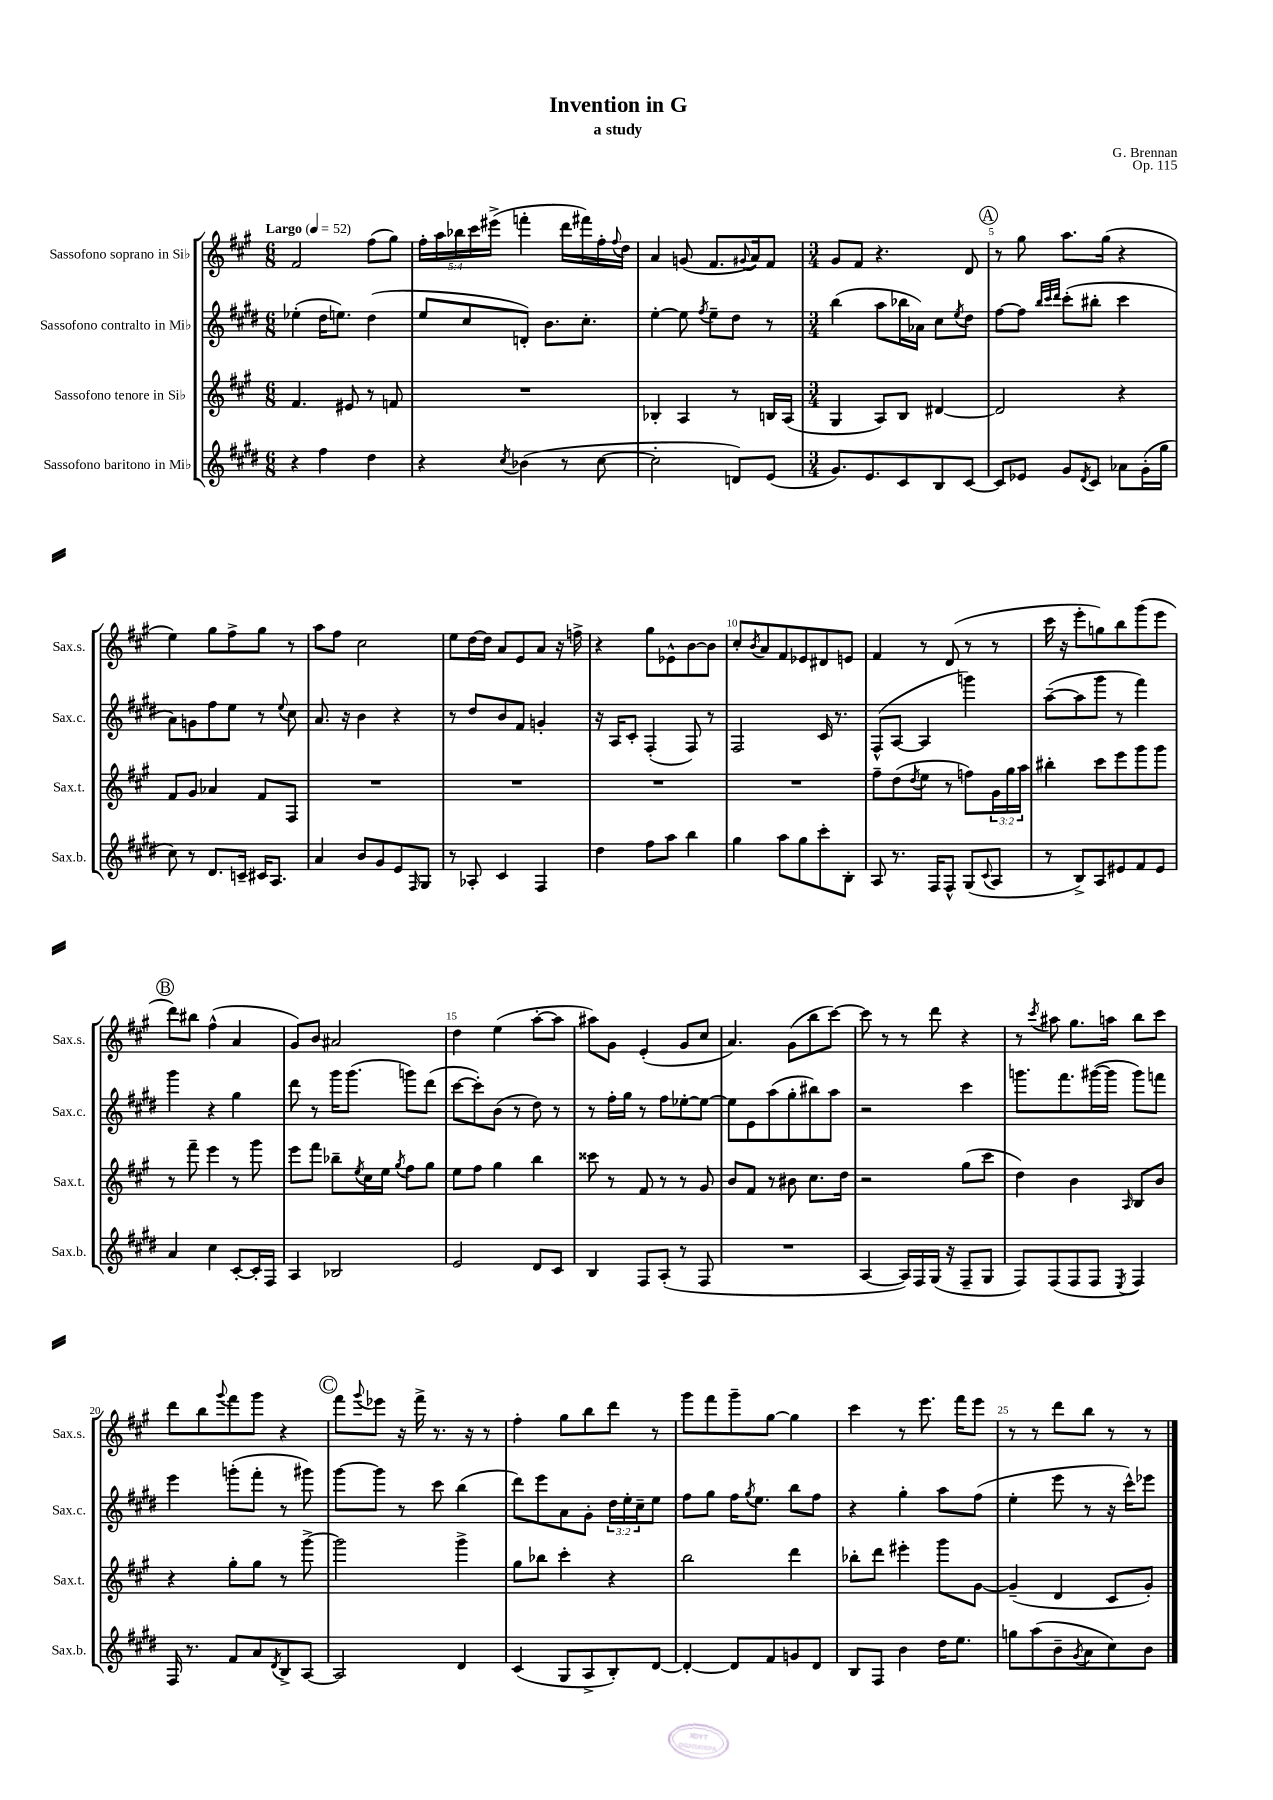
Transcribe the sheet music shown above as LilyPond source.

\header { title = "Invention in G" composer = "G. Brennan" subtitle = "a study" opus = "Op. 115" }
<<
\new StaffGroup <<
\new Staff = "s0" \with { instrumentName = "Sassofono soprano in Sib" shortInstrumentName = "Sax.s." } {
    \clef treble \key a \major \numericTimeSignature \time 6/8 \override Staff.TupletNumber.text = #tuplet-number::calc-fraction-text \tempo "Largo" 4 = 52
    fis'2 fis''8( gis''8) |
    \tuplet 5/4 { fis''16-. a''16 bes''16 cis'''16 eis'''16->( } f'''4-. d'''16 fis'''16) fis''16-. \appoggiatura { fis''8 } d''16 |
    a'4 g'8( fis'8. \appoggiatura { gis'8 } a'16) fis'8 |
    \numericTimeSignature \time 3/4 gis'8 fis'8 r4. d'8 |
    \mark \markup { \circle "A" } r8 gis''8 a''8. gis''16( r4 |
    e''4) gis''8 fis''8-> gis''8 r8 |
    a''8 fis''8 cis''2 |
    e''8 d''16~ d''16 a'8 e'8 a'8 r16 f''16-> |
    r4 gis''8 ees'8-^ b'8~ b'8 |
    cis''8-. \acciaccatura { b'8 } a'8 fis'8 ees'8 dis'8 e'8 |
    fis'4 r8 d'8( r8 r8 |
    cis'''16 r16 e'''8-. g''8) b''8 gis'''8( e'''8 |
    \mark \markup { \circle "B" } d'''8) bis''8 fis''4-^( a'4 |
    gis'8) b'8 ais'2 |
    d''4 e''4( a''8~-. a''8 |
    ais''8) gis'8 e'4-.( gis'8 cis''8 |
    a'4.) gis'8( b''8 cis'''8~) |
    cis'''8 r8 r8 d'''8 r4 |
    r8 \acciaccatura { cis'''8 } ais''8 gis''8. a''16 b''8 cis'''8 |
    d'''8 b''8 \appoggiatura { gis'''8 } fis'''8 gis'''8 r4 |
    \mark \markup { \circle "C" } fis'''8 \appoggiatura { gis'''8 } ees'''8 r16 fis'''16-> r8. r16 r8 |
    fis''4-. gis''8 b''8 d'''8 r8 |
    gis'''8 fis'''8 gis'''8-- gis''8~ gis''4 |
    cis'''4 r8 e'''8. fis'''16 e'''8 |
    r8 r8 d'''8 b''8 r8 r8 \bar "|." |
}
\new Staff = "s1" \with { instrumentName = "Sassofono contralto in Mib" shortInstrumentName = "Sax.c." } {
    \clef treble \key e \major \numericTimeSignature \time 6/8 \override Staff.TupletNumber.text = #tuplet-number::calc-fraction-text
    ees''4-.( dis''16 e''8.) dis''4( |
    e''8 cis''8 d'8-.) b'8. cis''8.-. |
    e''4~-. e''8 \acciaccatura { fis''8 } e''8-- dis''8 r8 |
    \numericTimeSignature \time 3/4 b''4( a''8 bes''16 aes'16) cis''8 \acciaccatura { e''8 } dis''8 |
    \mark \markup { \circle "A" } fis''8~ fis''8 \grace { b''32 cis'''32 dis'''32 } cis'''8-.( bis''8-. cis'''4 |
    a'8) g'8 fis''8 e''8 r8 \appoggiatura { e''8 } cis''8 |
    a'8. r16 b'4 r4 |
    r8 dis''8 b'8 fis'8 g'4-. |
    r16 a16 cis'8-. fis4-.( fis8) r8 |
    fis2 cis'16 r8. |
    fis8-^( a8~ a4 g'''4) |
    a''8~--( a''8 gis'''8 r8 fis'''4) |
    \mark \markup { \circle "B" } gis'''4 r4 gis''4 |
    dis'''8 r8 gis'''16 gis'''8.( g'''8) dis'''8( |
    cis'''8~ cis'''8-.) b'8( r8 dis''8) r8 |
    r8 fis''16-. gis''16 r8 fis''8 ees''8~-. ees''8~ |
    ees''8 e'8 a''8( gis''8-. bis''8) a''8 |
    r2 cis'''4 |
    g'''8. fis'''8. gis'''16~( gis'''16 gis'''8) f'''8 |
    e'''4 g'''8-.( fis'''8-. r8 gis'''8) |
    \mark \markup { \circle "C" } gis'''8~ gis'''8 r8 cis'''8 b''4( |
    dis'''8) e'''8 a'8 gis'8-. \tuplet 3/2 { dis''16 e''16-. cis''16-- } e''8 |
    fis''8 gis''8 fis''16 \acciaccatura { gis''8 } e''8. b''8 fis''8 |
    r4 gis''4-. a''8 fis''8( |
    e''4-. e'''8 r8 r16 cis'''16-^) ees'''8 \bar "|." |
}
\new Staff = "s2" \with { instrumentName = "Sassofono tenore in Sib" shortInstrumentName = "Sax.t." } {
    \clef treble \key a \major \numericTimeSignature \time 6/8 \override Staff.TupletNumber.text = #tuplet-number::calc-fraction-text
    fis'4. eis'8 r8 f'8 |
    R2. |
    bes4-. a4 r8 b16 a16( |
    \numericTimeSignature \time 3/4 gis4 a8) b8 dis'4~ |
    \mark \markup { \circle "A" } dis'2 r4 |
    fis'8 gis'8 aes'4 fis'8 fis8 |
    R2. |
    R2. |
    R2. |
    R2. |
    fis''8-- d''8( \acciaccatura { d''8 } e''8 r8 f''8) \tuplet 3/2 { gis'16 gis''16 a''16 } |
    bis''4-. cis'''8 e'''8 gis'''8 gis'''8 |
    \mark \markup { \circle "B" } r8 fis'''8-- e'''4 r8 gis'''8 |
    e'''8 fis'''8 bes''8-- \acciaccatura { e''8 } cis''16 e''16 \acciaccatura { gis''8 } fis''8 gis''8 |
    e''8 fis''8 gis''4 b''4 |
    cisis'''8 r8 fis'8 r8 r8 gis'8 |
    b'8 fis'8 r8 bis'8 cis''8. d''16 |
    r2 gis''8( cis'''8 |
    d''4) b'4 \grace { a16 } b8 b'8 |
    r4 gis''8-. gis''8 r8 gis'''8~-> |
    \mark \markup { \circle "C" } gis'''2 gis'''4-> |
    gis''8 bes''8 cis'''4-. r4 |
    b''2 d'''4 |
    bes''8-. d'''8 eis'''4-. gis'''8 gis'8~ |
    gis'4--( d'4 cis'8 gis'8-.) \bar "|." |
}
\new Staff = "s3" \with { instrumentName = "Sassofono baritono in Mib" shortInstrumentName = "Sax.b." } {
    \clef treble \key e \major \numericTimeSignature \time 6/8
    r4 fis''4 dis''4 |
    r4 \acciaccatura { cis''8 } bes'4( r8 cis''8~ |
    cis''2-. d'8) e'8( |
    \numericTimeSignature \time 3/4 gis'8.) e'8. cis'8 b8 cis'8~ |
    \mark \markup { \circle "A" } cis'8 ees'8 gis'8 \acciaccatura { dis'8 } cis'8 aes'8 gis'16-.( gis''16 |
    cis''8) r8 dis'8. c'16-- cis'16 a8. |
    a'4 b'8 gis'8 e'8 \grace { fis16 } gis8 |
    r8 aes8-. cis'4 fis4 |
    dis''4 fis''8 a''8 b''4 |
    gis''4 a''8 gis''8 cis'''8-. b8-. |
    a8 r8. fis16 fis8-^ gis8( \appoggiatura { cis'8 } a8 |
    r8 b8->) a8 eis'8 fis'8 eis'8 |
    \mark \markup { \circle "B" } a'4 cis''4 cis'8~-. cis'16-. fis16 |
    a4 bes2 |
    e'2 dis'8 cis'8 |
    b4 fis8 a8-.( r8 fis8 |
    R2. |
    a4~ a16) fis16 gis16( r16 fis8-- gis8 |
    fis8) fis8( fis8 fis8 \acciaccatura { e8 } fis4) |
    fis16 r8. fis'8 a'8 \acciaccatura { dis'8 } b8-> a8~ |
    \mark \markup { \circle "C" } a2 dis'4 |
    cis'4( gis8 a8-> b8-.) dis'8~ |
    dis'4~-. dis'8 fis'8 g'8 dis'8 |
    b8 fis8 b'4 dis''16 e''8. |
    g''8 a''8( b'8-- \acciaccatura { gis'8 } a'8 cis''8) b'8 \bar "|." |
}
>>
>>
\layout { \context { \Score \override BarNumber.break-visibility = ##(#f #t #t) barNumberVisibility = #(every-nth-bar-number-visible 5) } }
